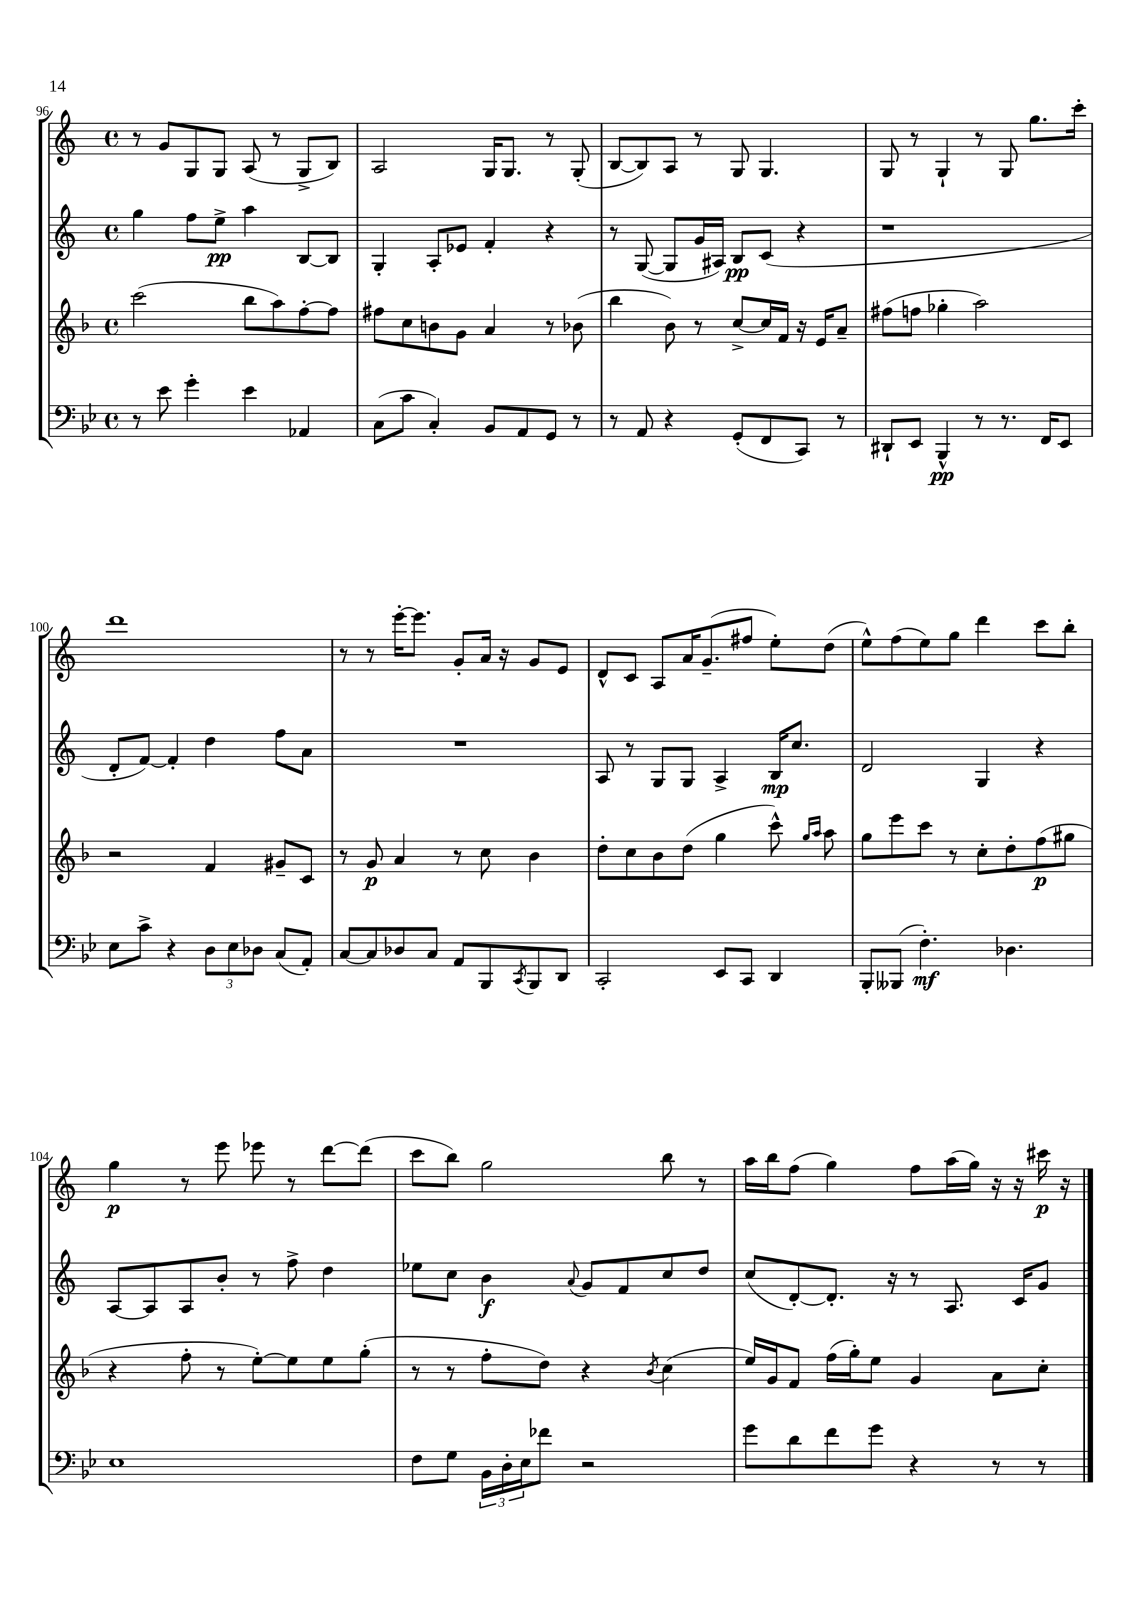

**kern	**dynam	**kern	**dynam	**kern	**dynam	**kern	**dynam
*part4	*part4	*part3	*part3	*part2	*part2	*part1	*part1
*staff4	*staff4	*staff3	*staff3	*staff2	*staff2	*staff1	*staff1
*clefF4	*	*clefG2	*	*clefG2	*	*clefG2	*
*k[b-e-]	*	*k[b-]	*	*k[]	*	*k[]	*
*M4/4	*	*M4/4	*	*M4/4	*	*M4/4	*
*met(c)	*	*met(c)	*	*met(c)	*	*met(c)	*
=96	=96	=96	=96	=96	=96	=96	=96
8r	.	(2ccc\	.	4gg\	.	8r	.
8e-\	.	.	.	.	.	8g/L	.
4g'\	.	.	.	8ff\L	.	8G/	.
.	.	.	.	8ee^\J	pp	8G/J	.
4e-\	.	8bb-\L	.	4aa\	.	(8A/	.
.	.	8aa\)	.	.	.	8r	.
4AA-X/	.	[8ff'\	.	[8B/L	.	8G^/L	.
.	.	8ff\J]	.	8B/J]	.	8B/J)	.
=97	=97	=97	=97	=97	=97	=97	=97
(8C\L	.	8ff#X\L	.	4G'/	.	2A/	.
8c\J	.	8cc\	.	.	.	.	.
4C'/)	.	8bn\	.	8A'/L	.	.	.
.	.	8g\J	.	8e-X/J	.	.	.
8BB-/L	.	4a/	.	4f'/	.	16G/KL	.
.	.	.	.	.	.	8.G/J	.
8AA/	.	.	.	.	.	.	.
8GG/J	.	8r	.	4r	.	8r	.
8r	.	(8b-X\	.	.	.	(8G'/	.
=98	=98	=98	=98	=98	=98	=98	=98
8r	.	4bb-\	.	8r	.	[8B/L	.
8AA/	.	.	.	([8G/	.	8B/])	.
4r	.	8b-\)	.	8G/L]	.	8A/J	.
.	.	8r	.	16g/L	.	8r	.
.	.	.	.	16A#X/JJ)	.	.	.
(8GG'/L	.	[8cc^/L	.	8B/L	pp	8G/	.
8FF/	.	16cc/L]	.	(8c/J	.	4.G/	.
.	.	16f/JJ	.	.	.	.	.
8CC/J)	.	16r	.	4r	.	.	.
.	.	16e/KL	.	.	.	.	.
8r	.	8a~/J	.	.	.	.	.
=99	=99	=99	=99	=99	=99	=99	=99
8DD#X`/L	.	(8ff#X\L	.	1r	.	8G/	.
8EE-/J	.	8ffn\J	.	.	.	8r	.
4BBB-^^/	pp	4gg-X'\	.	.	.	4G`/	.
8r	.	2aa\)	.	.	.	8r	.
8.r	.	.	.	.	.	8G/	.
.	.	.	.	.	.	8.gg\L	.
16FF/KL	.	.	.	.	.	.	.
8EE-/J	.	.	.	.	.	.	.
.	.	.	.	.	.	16ccc'\Jk	.
!!LO:LB:g=z
=100	=100	=100	=100	=100	=100	=100	=100
8E-\L	.	2r	.	8d'/L	.	1ddd	.
8c^\J	.	.	.	[8f/J)	.	.	.
4r	.	.	.	4f'/]	.	.	.
12D\L	.	4f/	.	4dd\	.	.	.
12E-\	.	.	.	.	.	.	.
12D-X\J	.	.	.	.	.	.	.
(8C/L	.	8g#X~/L	.	8ff\L	.	.	.
8AA'/J)	.	8c/J	.	8a\J	.	.	.
=101	=101	=101	=101	=101	=101	=101	=101
[8C/L	.	8r	.	1r	.	8r	.
8C/]	.	8g/	p	.	.	8r	.
8D-X/	.	4a/	.	.	.	[16eee'\KL	.
.	.	.	.	.	.	8.eee\J]	.
8C/J	.	.	.	.	.	.	.
8AA/L	.	8r	.	.	.	8g'/L	.
8BBB-/	.	8cc\	.	.	.	16a/Jk	.
.	.	.	.	.	.	16r	.
8qCC/	.	.	.	.	.	.	.
8BBB-/	.	4b-\	.	.	.	8g/L	.
8DD/J	.	.	.	.	.	8e/J	.
=102	=102	=102	=102	=102	=102	=102	=102
2CC'/	.	8dd'\L	.	8A/	.	8d^^/L	.
.	.	8cc\	.	8r	.	8c/J	.
.	.	8b-\	.	8G/L	.	8A/L	.
.	.	(8dd\J	.	8G/J	.	16a/K	.
.	.	.	.	.	.	(8.g~/	.
8EE-/L	.	4gg\	.	4A^/	.	.	.
8CC/J	.	.	.	.	.	8ff#X/J	.
4DD/	.	8ccc^^\)	.	16B/KL	mp	8ee'\L)	.
.	.	.	.	8.cc/J	.	.	.
.	.	16qqgg/LL	.	.	.	.	.
.	.	16qqaa/JJ	.	.	.	.	.
.	.	8aa\	.	.	.	(8dd\J	.
=103	=103	=103	=103	=103	=103	=103	=103
8BBB-'/L	.	8gg\L	.	2d/	.	8ee^^\L)	.
(8BBB--X/J	.	8eee\	.	.	.	(8ff\	.
4.F'\)	mf	8ccc\J	.	.	.	8ee\)	.
.	.	8r	.	.	.	8gg\J	.
.	.	8cc'\L	.	4G/	.	4ddd\	.
4.D-X\	.	8dd'\	.	.	.	.	.
.	.	(8ff\	p	4r	.	8ccc\L	.
.	.	8gg#X\J	.	.	.	8bb'\J	.
!!LO:LB:g=z
=104	=104	=104	=104	=104	=104	=104	=104
1E-	.	4r	.	[8A/L	.	4gg\	p
.	.	.	.	8A/]	.	.	.
.	.	8ff'\	.	8A/	.	8r	.
.	.	8r	.	8b'/J	.	8eee\	.
.	.	[8ee'\L)	.	8r	.	8eee-X\	.
.	.	8ee\]	.	8ff^\	.	8r	.
.	.	8ee\	.	4dd\	.	[8ddd\L	.
.	.	(8gg'\J	.	.	.	(8ddd\J]	.
=105	=105	=105	=105	=105	=105	=105	=105
8F\L	.	8r	.	8ee-X\L	.	8ccc\L	.
8G\J	.	8r	.	8cc\J	.	8bb\J)	.
24BB-\LL	.	8ff'\L	.	4b\	f	2gg\	.
24D'\	.	.	.	.	.	.	.
24E-\J	.	.	.	.	.	.	.
8f-X\J	.	8dd\J)	.	.	.	.	.
.	.	.	.	8qqa/	.	.	.
2r	.	4r	.	8g/L	.	.	.
.	.	.	.	8f/	.	.	.
.	.	8qb-/	.	.	.	.	.
.	.	(4cc\	.	8cc/	.	8bb\	.
.	.	.	.	8dd/J	.	8r	.
=106	=106	=106	=106	=106	=106	=106	=106
8g\L	.	16ee/LL)	.	(8cc/L	.	16aa\LL	.
.	.	16g/J	.	.	.	16bb\J	.
8d\	.	8f/J	.	[8d'/)	.	(8ff\J	.
8f\	.	(16ff\LL	.	8.d'/J]	.	4gg\)	.
.	.	16gg'\J)	.	.	.	.	.
8g\J	.	8ee\J	.	.	.	.	.
.	.	.	.	16r	.	.	.
4r	.	4g/	.	8r	.	8ff\L	.
.	.	.	.	8.A/	.	(16aa\L	.
.	.	.	.	.	.	16gg\JJ)	.
8r	.	8a\L	.	.	.	16r	.
.	.	.	.	16c/KL	.	16r	.
8r	.	8cc'\J	.	8g/J	.	16ccc#X\	p
.	.	.	.	.	.	16r	.
==	==	==	==	==	==	==	==
*-	*-	*-	*-	*-	*-	*-	*-
